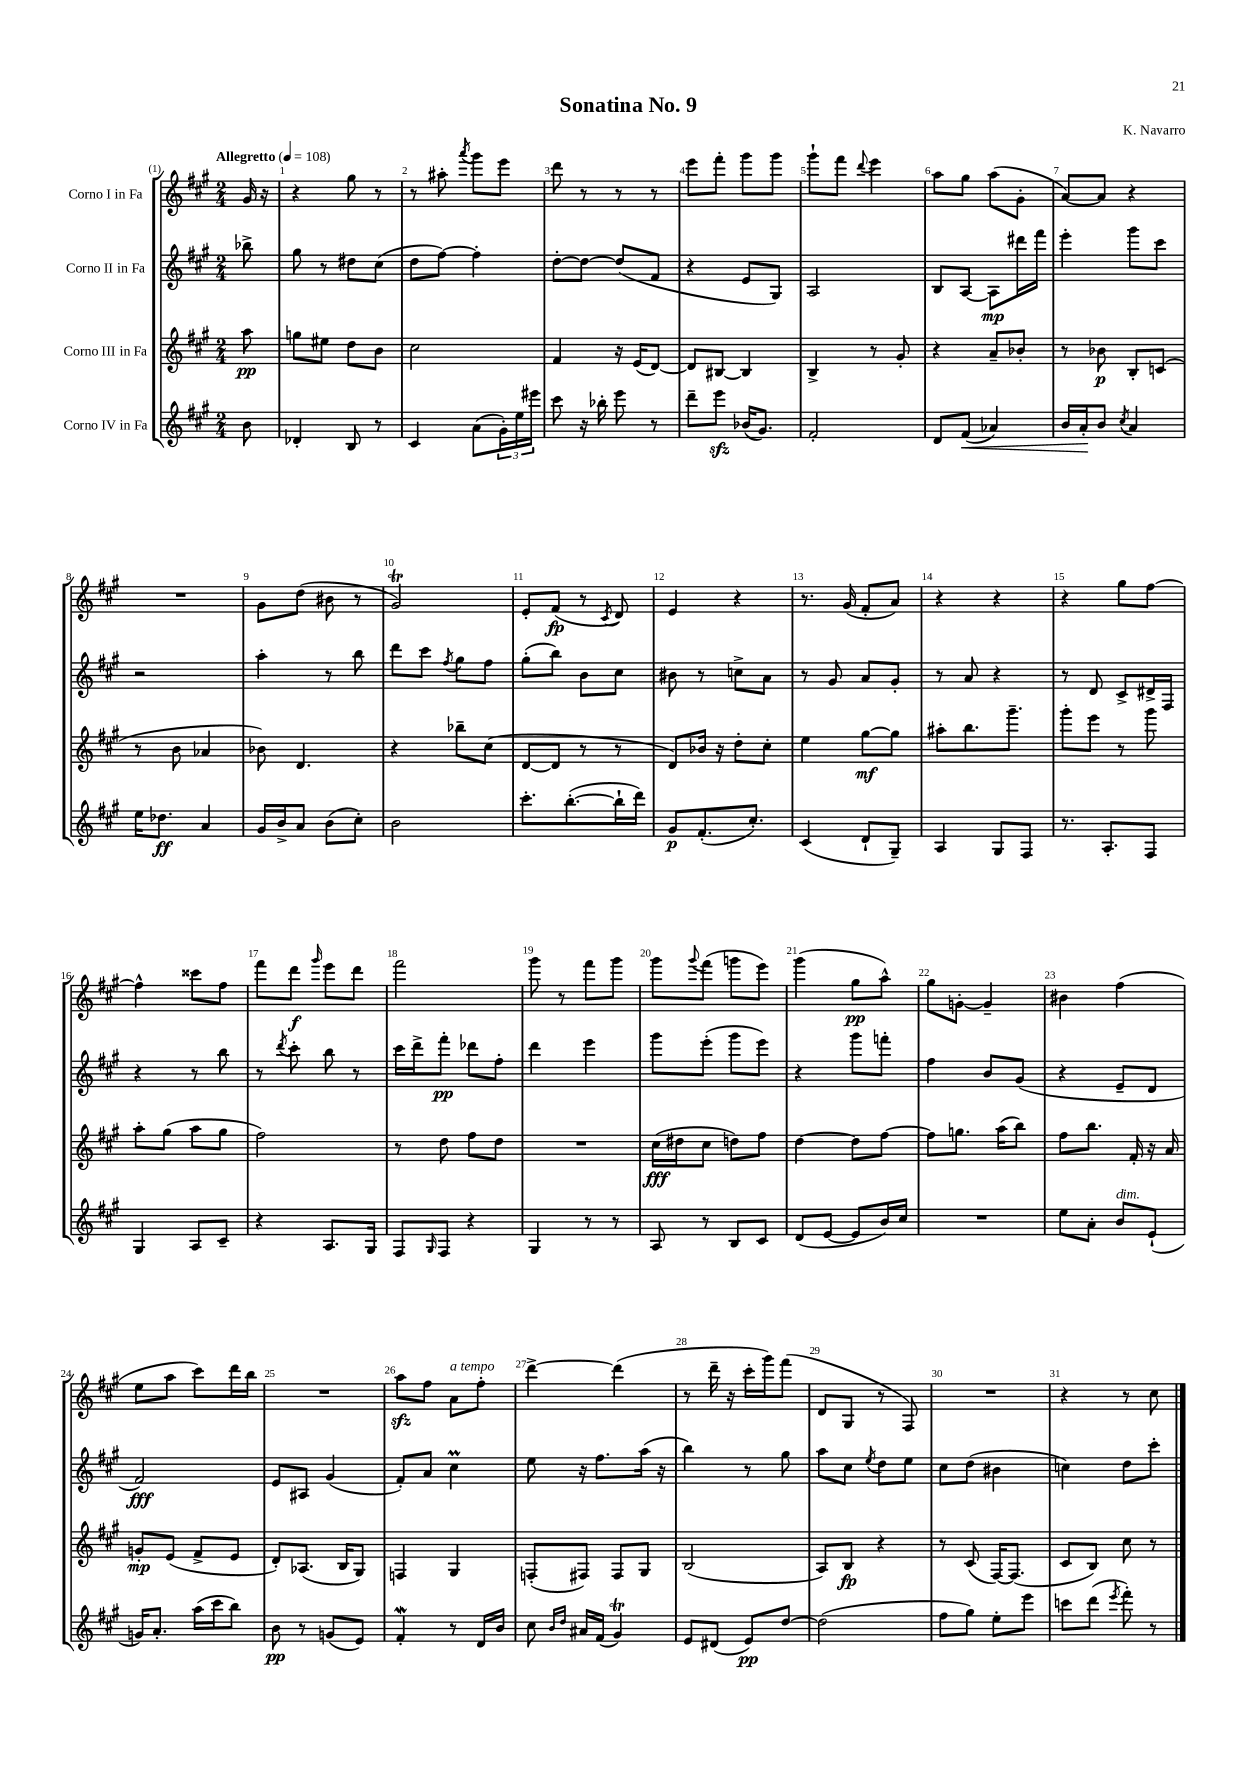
\header { title = "Sonatina No. 9" composer = "K. Navarro" }
<<
\new StaffGroup <<
\new Staff = "s0" \with { instrumentName = "Corno I in Fa" } {
    \clef treble \key a \major \numericTimeSignature \time 2/4 \partial 8 \tempo "Allegretto" 4 = 108
    gis'16 r16 |
    r4 gis''8 r8 |
    r8 ais''8-. \acciaccatura { a'''8 } gis'''8 e'''8 |
    d'''8 r8 r8 r8 |
    e'''8 fis'''8-. gis'''8 gis'''8 |
    gis'''8-! fis'''8 \appoggiatura { d'''8 } e'''4 |
    a''8 gis''8 a''8( gis'8-. |
    a'8~) a'8 r4 |
    R2 |
    gis'8 d''8( bis'8 r8 |
    gis'2\trill) |
    e'8-. fis'8\fp( r8 \acciaccatura { cis'8 } d'8) |
    e'4 r4 |
    r8. gis'16( fis'8-. a'8) |
    r4 r4 |
    r4 gis''8 fis''8~ |
    fis''4-^ cisis'''8 fis''8 |
    fis'''8 d'''8\f \grace { gis'''16 } e'''8 d'''8 |
    fis'''2 |
    gis'''8 r8 fis'''8 gis'''8 |
    gis'''8 \appoggiatura { gis'''8 } fis'''8( g'''8 e'''8) |
    gis'''4( gis''8\pp a''8-^) |
    gis''8 g'8~-. g'4-- |
    bis'4 fis''4( |
    e''8 a''8 cis'''8) d'''16 b''16 |
    R2 |
    a''8\sfz fis''8 a'8^\markup { \italic "a tempo" } fis''8-. |
    d'''4~-> d'''4( |
    r8 d'''16-- r16 cis'''16-. gis'''16) fis'''8( |
    d'8 gis8 r8 fis8) |
    R2 |
    r4 r8 cis''8 \bar "|." |
}
\new Staff = "s1" \with { instrumentName = "Corno II in Fa" } {
    \clef treble \key a \major \numericTimeSignature \time 2/4 \partial 8
    bes''8-> |
    gis''8 r8 dis''8 cis''8( |
    d''8 fis''8~) fis''4-. |
    d''8~-. d''8~ d''8( fis'8 |
    r4 e'8 gis8) |
    a2 |
    b8 a8~ a8\mp dis'''16 fis'''16 |
    e'''4-. gis'''8 cis'''8 |
    r2 |
    a''4-. r8 b''8 |
    d'''8 cis'''8 \acciaccatura { fis''8 } gis''8 fis''8 |
    gis''8-.( b''8) b'8 cis''8 |
    bis'8 r8 c''8-> a'8 |
    r8 gis'8 a'8 gis'8-. |
    r8 a'8 r4 |
    r8 d'8 cis'8-> dis'16-> fis16 |
    r4 r8 b''8 |
    r8 \acciaccatura { d'''8 } cis'''8-. b''8 r8 |
    cis'''16 d'''16-> fis'''8-.\pp des'''8 fis''8-. |
    d'''4 e'''4 |
    gis'''8 e'''8-.( gis'''8 e'''8) |
    r4 gis'''8 f'''8-. |
    fis''4 b'8 gis'8( |
    r4 e'8-- d'8 |
    fis'2\fff) |
    e'8 ais8 gis'4( |
    fis'8-.) a'8 cis''4\prall |
    e''8 r16 fis''8. a''16( r16 |
    b''4) r8 gis''8 |
    a''8 cis''8 \acciaccatura { e''8 } d''8 e''8 |
    cis''8 d''8( bis'4 |
    c''4) d''8 cis'''8-. \bar "|." |
}
\new Staff = "s2" \with { instrumentName = "Corno III in Fa" } {
    \clef treble \key a \major \numericTimeSignature \time 2/4 \partial 8
    a''8\pp |
    g''8 eis''8 d''8 b'8 |
    cis''2 |
    fis'4 r16 e'16( d'8~) |
    d'8 bis8~ bis4 |
    b4-> r8 gis'8-. |
    r4 a'8-- bes'8-. |
    r8 bes'8\p b8-. c'8( |
    r8 b'8 aes'4 |
    bes'8) d'4. |
    r4 bes''8-- cis''8( |
    d'8~ d'8 r8 r8 |
    d'8) bes'16 r16 d''8-. cis''8-. |
    e''4 gis''8~\mf gis''8 |
    ais''8-. b''8. gis'''8.-- |
    gis'''8-. e'''8 r8 gis'''8 |
    a''8-. gis''8( a''8 gis''8 |
    fis''2) |
    r8 d''8 fis''8 d''8 |
    R2 |
    cis''16\fff( dis''16 cis''8 d''8) fis''8 |
    d''4~ d''8 fis''8~ |
    fis''8 g''8. a''16( b''8) |
    fis''8 b''8. fis'16-. r16 a'16 |
    g'8-.\mp e'8( fis'8-> e'8 |
    d'8-.) aes8.( b16 gis8) |
    f4 gis4 |
    f8-.( fis8) fis8 gis8 |
    b2( |
    a8) b8\fp r4 |
    r8 cis'8( fis16~) fis8.( |
    cis'8 b8) cis''8 r8 \bar "|." |
}
\new Staff = "s3" \with { instrumentName = "Corno IV in Fa" } {
    \clef treble \key a \major \numericTimeSignature \time 2/4 \partial 8
    b'8 |
    des'4-. b8 r8 |
    cis'4 a'8( \tuplet 3/2 { gis'16-.) e''16 eis'''16 } |
    cis'''8 r16 bes''16-. e'''8 r8 |
    d'''8-- e'''8\sfz bes'16( gis'8.) |
    fis'2-. |
    d'8 fis'8\<( aes'4) |
    b'16 a'16-.\! b'8 \acciaccatura { cis''8 } a'4 |
    e''16 des''8.\ff a'4 |
    gis'16 b'16-> a'8 b'8( cis''8-.) |
    b'2 |
    cis'''8.-. b''8.~-.( b''16-! d'''16) |
    gis'8\p fis'8.-.( cis''8.-.) |
    cis'4( d'8-! gis8--) |
    a4 gis8 fis8 |
    r8. a8.-. fis8 |
    gis4 a8 cis'8-- |
    r4 a8. gis16 |
    fis8 \grace { gis16 } fis8 r4 |
    gis4 r8 r8 |
    a8 r8 b8 cis'8 |
    d'8( e'8~ e'8 b'16) cis''16 |
    R2 |
    e''8 a'8-. b'8^\markup { \italic "dim." } e'8-!( |
    g'16) a'8.-. a''16( cis'''16 b''8) |
    b'8\pp r8 g'8( e'8) |
    fis'4-.\mordent r8 d'16 b'16 |
    cis''8 \grace { b'16 d''16 } ais'16 fis'16( gis'4\trill) |
    e'8 dis'8( e'8\pp) d''8~ |
    d''2( |
    fis''8 gis''8) e''8-. e'''8 |
    c'''8 d'''8( \acciaccatura { e'''8 } fis'''8-.) r8 \bar "|." |
}
>>
>>
\layout { \context { \Score \override BarNumber.break-visibility = ##(#f #t #t) barNumberVisibility = #all-bar-numbers-visible } }
